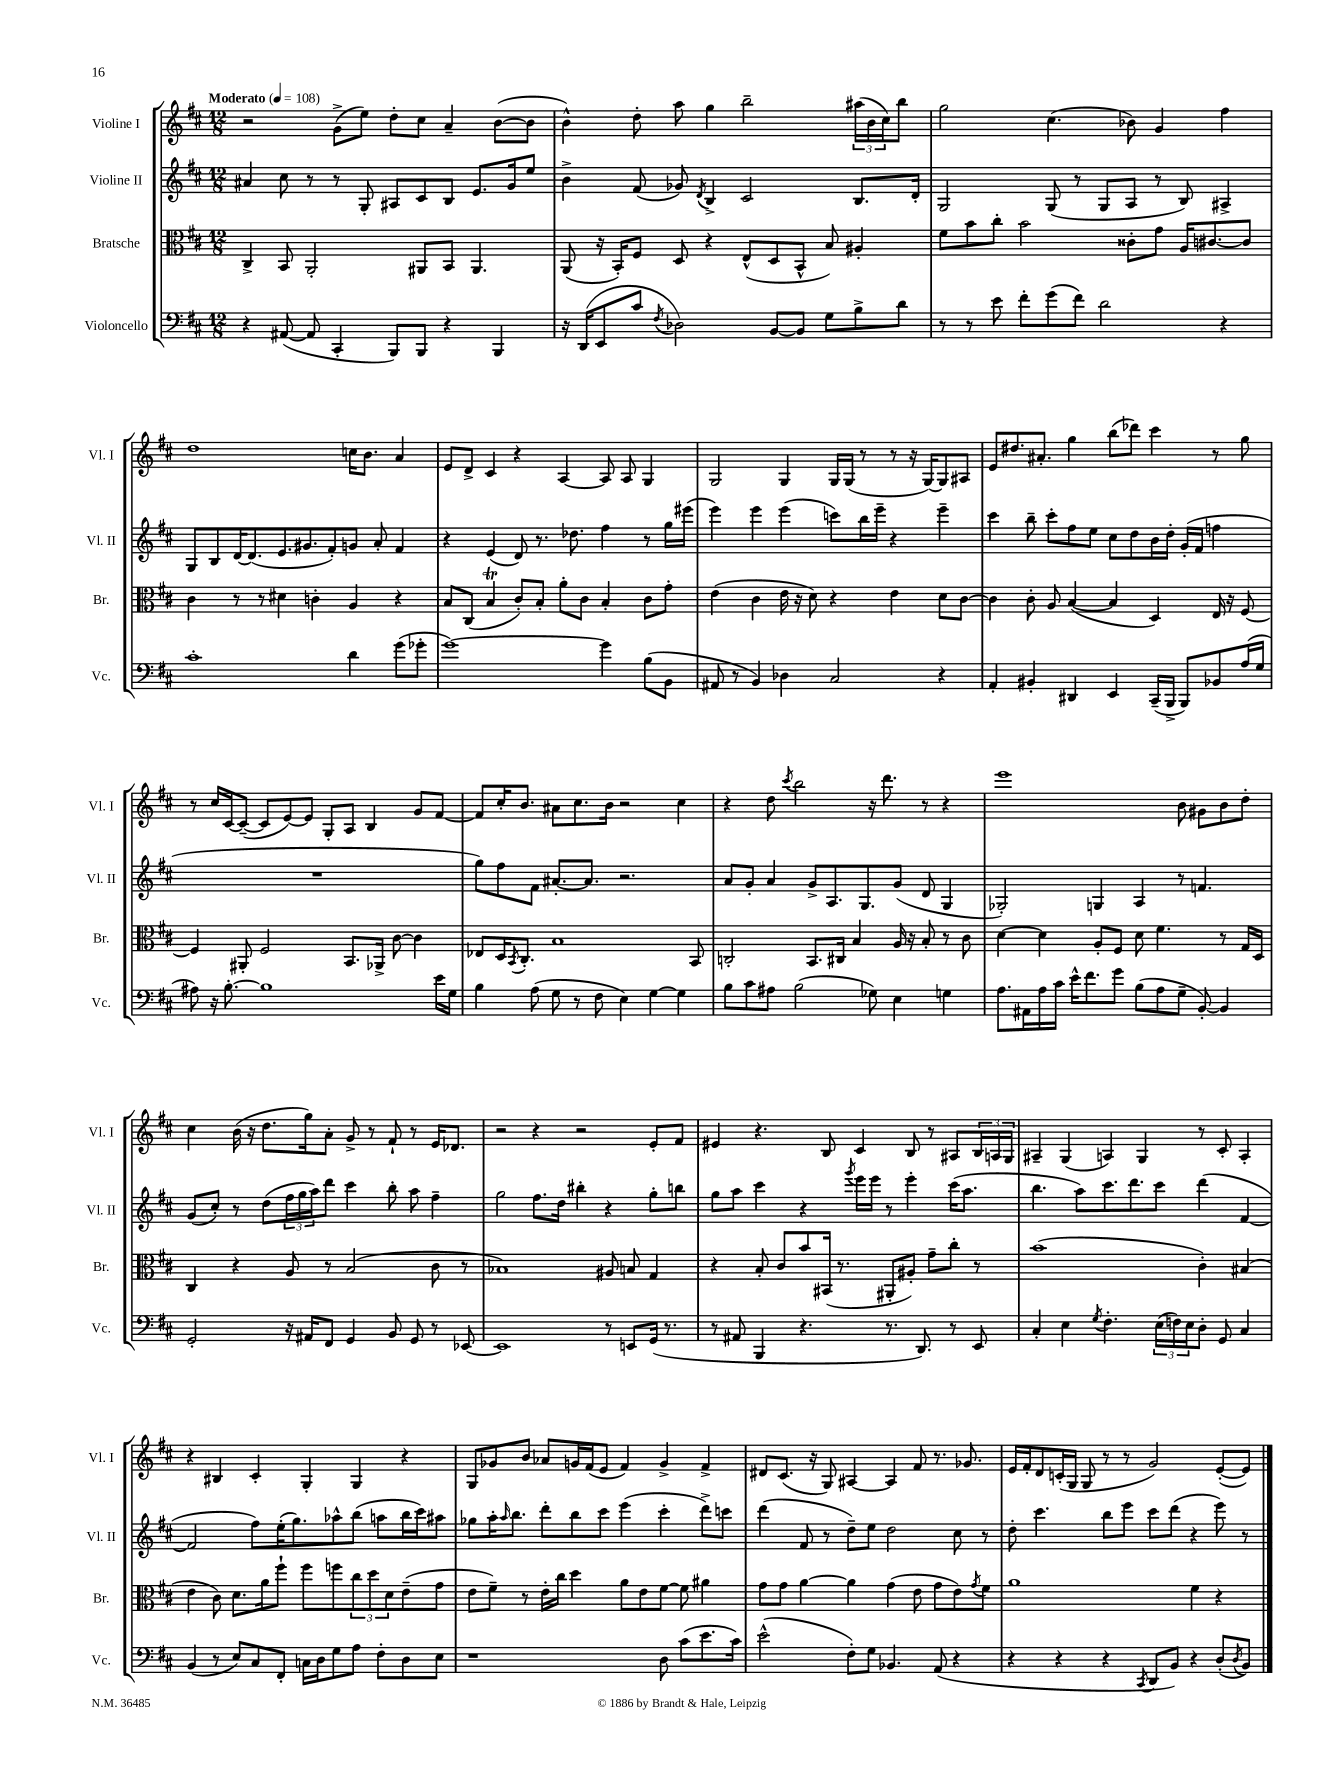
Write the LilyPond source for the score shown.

<<
\new StaffGroup <<
\new Staff = "s0" \with { instrumentName = "Violine I" shortInstrumentName = "Vl. I" } {
    \clef treble \key d \major \numericTimeSignature \time 12/8 \tempo "Moderato" 4 = 108
    r2 g'8->( e''8) d''8-. cis''8 a'4-- b'8~( b'8 |
    b'4-^) d''8-. a''8 g''4 b''2-- \tuplet 3/2 { ais''16( b'16 cis''16) } b''8 |
    g''2 cis''4.( bes'8) g'4 fis''4 |
    d''1 c''16 b'8. a'4 |
    e'8 d'8-> cis'4 r4 a4~ a8 a8 g4 |
    g2 g4 g16 g16( r8 r8 r16 g16~) g8 ais8 |
    e'8 dis''8. ais'8.-. g''4 b''8( des'''8) cis'''4 r8 g''8 |
    r8 cis''16 cis'16~ cis'8~--( cis'8 e'8~) e'8 g8-. a8 b4 g'8 fis'8~ |
    fis'8 cis''16-. b'8. ais'8 cis''8. b'16 r2 cis''4 |
    r4 d''8 \acciaccatura { cis'''8 } b''2 r16 d'''8. r8 r4 |
    e'''1 b'8 gis'8 b'8 d''8-. |
    cis''4 b'16( r16 d''8. g''16) a'8-. g'8-> r8 fis'8-! r8 e'16 des'8. |
    r2 r4 r2 e'8-. fis'8 |
    eis'4 r4. b8 cis'4 b8 r8 ais8 \tuplet 3/2 { b16 a16 g16 } |
    ais4-- g4( a4) g4 r8 cis'8-. a4-. |
    r4 bis4 cis'4-. g4-. g4 r4 |
    g8 ges'8 b'8 aes'8 g'16 fis'16( e'8 fis'4) g'4-> fis'4-> |
    dis'8 cis'8.( r16 g8) ais4~ ais4 fis'8 r8. ges'8. |
    e'16 fis'16-. d'8 c'16-.( g16 g8 r8 r8 g'2) e'8~-.( e'8) \bar "|." |
}
\new Staff = "s1" \with { instrumentName = "Violine II" shortInstrumentName = "Vl. II" } {
    \clef treble \key d \major \numericTimeSignature \time 12/8
    ais'4 cis''8 r8 r8 g8-. ais8 cis'8 b8 e'8. g'16 e''8 |
    b'4-> fis'8( ges'8) \acciaccatura { d'8 } b4-> cis'2 b8. d'16-. |
    g2 g8( r8 g8 a8 r8 b8) ais4-> |
    g8 b8 d'16~ d'8.( e'8. gis'8. fis'8-.) g'8 a'8-. fis'4 |
    r4 e'4( d'8) r8. des''8. fis''4 r8 g''16 eis'''16( |
    e'''4) e'''4 e'''4( c'''8) b''16 e'''16-- r4 e'''4-- |
    cis'''4 b''8-- cis'''8-. fis''8 e''8 cis''8 d''8 b'16 d''16-. g'16-.( fis'16 f''4 |
    R1. |
    g''8) fis''8 fis'8 ais'8.~-. ais'8. r2. |
    a'8 g'8-. a'4 g'8-> a8. g8. g'8( d'8 g4 |
    ges2-.) g4 a4 r8 f'4. |
    g'8( cis''8-.) r8 d''8( \tuplet 3/2 { fis''16 g''16 a''16) } d'''8 cis'''4 b''8-. a''8 fis''4-- |
    g''2 fis''8. d''16 bis''4-. r4 g''8-. b''8 |
    g''8 a''8 cis'''4 r4 \acciaccatura { g'''8 } e'''16 e'''16 r8 e'''4-. cis'''16( a''8. |
    b''4. a''8) cis'''8. d'''8. cis'''8 d'''4( fis'4~ |
    fis'2 fis''8) e''16-.( g''8.) aes''8-^ b''8( a''8 b''16 cis'''16) ais''8 |
    ges''8 a''16-. \grace { a''16 } b''8. d'''8-. b''8 cis'''8 e'''4( cis'''4-. d'''8->) c'''8 |
    d'''4( fis'8 r8 d''8--) e''8 d''2 cis''8 r8 |
    d''8-. cis'''4. b''8 e'''8 cis'''8 d'''8( r4 e'''8) r8 \bar "|." |
}
\new Staff = "s2" \with { instrumentName = "Bratsche" shortInstrumentName = "Br." } {
    \clef alto \key d \major \numericTimeSignature \time 12/8
    cis4-> b,8 a,2-. ais,8 b,8 ais,4. |
    a,8( r16 b,16-.) fis8 d8 r4 e8-^( d8 b,8-^ b8) ais4-. |
    fis'8 b'8 cis''8-. b'2 cisis'8-. g'8 a16 cis'8.~ cis'8 |
    cis'4 r8 r8 dis'4 c'4-. a4 r4 |
    b8 cis8( b4\trill cis'8-.) b8-. a'8-. cis'8 b4-. cis'8 g'8-. |
    e'4( cis'4 e'16 r16 d'8) r4 e'4 d'8 cis'8~ |
    cis'4 cis'8-. a8 b4~( b4 d4) e16 r16 fis8~ |
    fis4 ais,8-. fis2 b,8. aes,16-> cis'8~ cis'4 |
    ees8 d16 \acciaccatura { b,8 } cis8.-. b1 b,8 |
    c2-. b,8. cis16 b4 a16 r16 b8-. r8 cis'8 |
    d'4~ d'4 a8-. fis8 d'8 fis'4. r8 g16 d16 |
    cis4 r4 a8 r8 b2( cis'8 r8 |
    bes1) ais8 b8 g4 |
    r4 b8-. cis'8 b'8 bis,16( r8. ais,8-. ais8-.) g'8-- cis''8-. r8 |
    b'1( cis'4-.) bis4( |
    e'4 cis'8) d'8. a'16 fis''8-! fis''8 f''8 \tuplet 3/2 { cis''8 d''8 d'8 } e'8--( g'8 |
    e'8 fis'8--) r8 e'16-. cis''16 d''4 a'8 e'8 fis'8~ fis'8 ais'4 |
    g'8 g'8 a'4~ a'4 g'4( e'8 g'8 e'8) \acciaccatura { g'8 } fis'8 |
    a'1 fis'4 r4 \bar "|." |
}
\new Staff = "s3" \with { instrumentName = "Violoncello" shortInstrumentName = "Vc." } {
    \clef bass \key d \major \numericTimeSignature \time 12/8
    r4 ais,8~( ais,8 cis,4-. b,,8) b,,8 r4 b,,4 |
    r16 d,16( e,8 cis'8 \acciaccatura { fis8 } des2) b,8~ b,8 g8 b8-> d'8 |
    r8 r8 e'8 fis'8-. g'8( fis'8) d'2 r4 |
    cis'1-. d'4 g'8( ges'8-. |
    g'1~) g'4 b8( b,8 |
    ais,8 r8 b,4) des4 cis2 r4 |
    a,4-. bis,4-. dis,4 e,4 cis,16--( b,,16-> b,,8) bes,8 a16( g16 |
    ais8) r16 b8.~-. b1 e'16 g16 |
    b4 a8( g8 r8 fis8 e4) g4~ g4 |
    b8 cis'8 ais8 b2( ges8) e4 g4 |
    a8. ais,16 a16 cis'16 e'16-^ fis'8. g'8 b8( a8 g8-- b,8~-.) b,4 |
    g,2-. r16 ais,16 fis,8 g,4 b,8 g,8 r8 ees,8~ |
    ees,1 r8 e,8 g,16( r8. |
    r8 ais,8 b,,4 r4. r8. d,8.) r8 e,8 |
    cis4-. e4 \acciaccatura { g8 } fis4.-. \tuplet 3/2 { e16( f16) e16 } d8-. g,8 cis4 |
    b,4( r8 e8) cis8 fis,8-. c16 d16 g8 a8 fis8-. d8 e8 |
    r1 d8 cis'8( e'8. cis'16) |
    e'2-^( fis8-.) g8 bes,4. a,8( r4 |
    r4 r4 r4 \acciaccatura { cis,8 } d,8 b,8) r4 d8-.( \acciaccatura { d8 } b,8) \bar "|." |
}
>>
>>
\layout { \context { \Score \remove "Bar_number_engraver" } }
